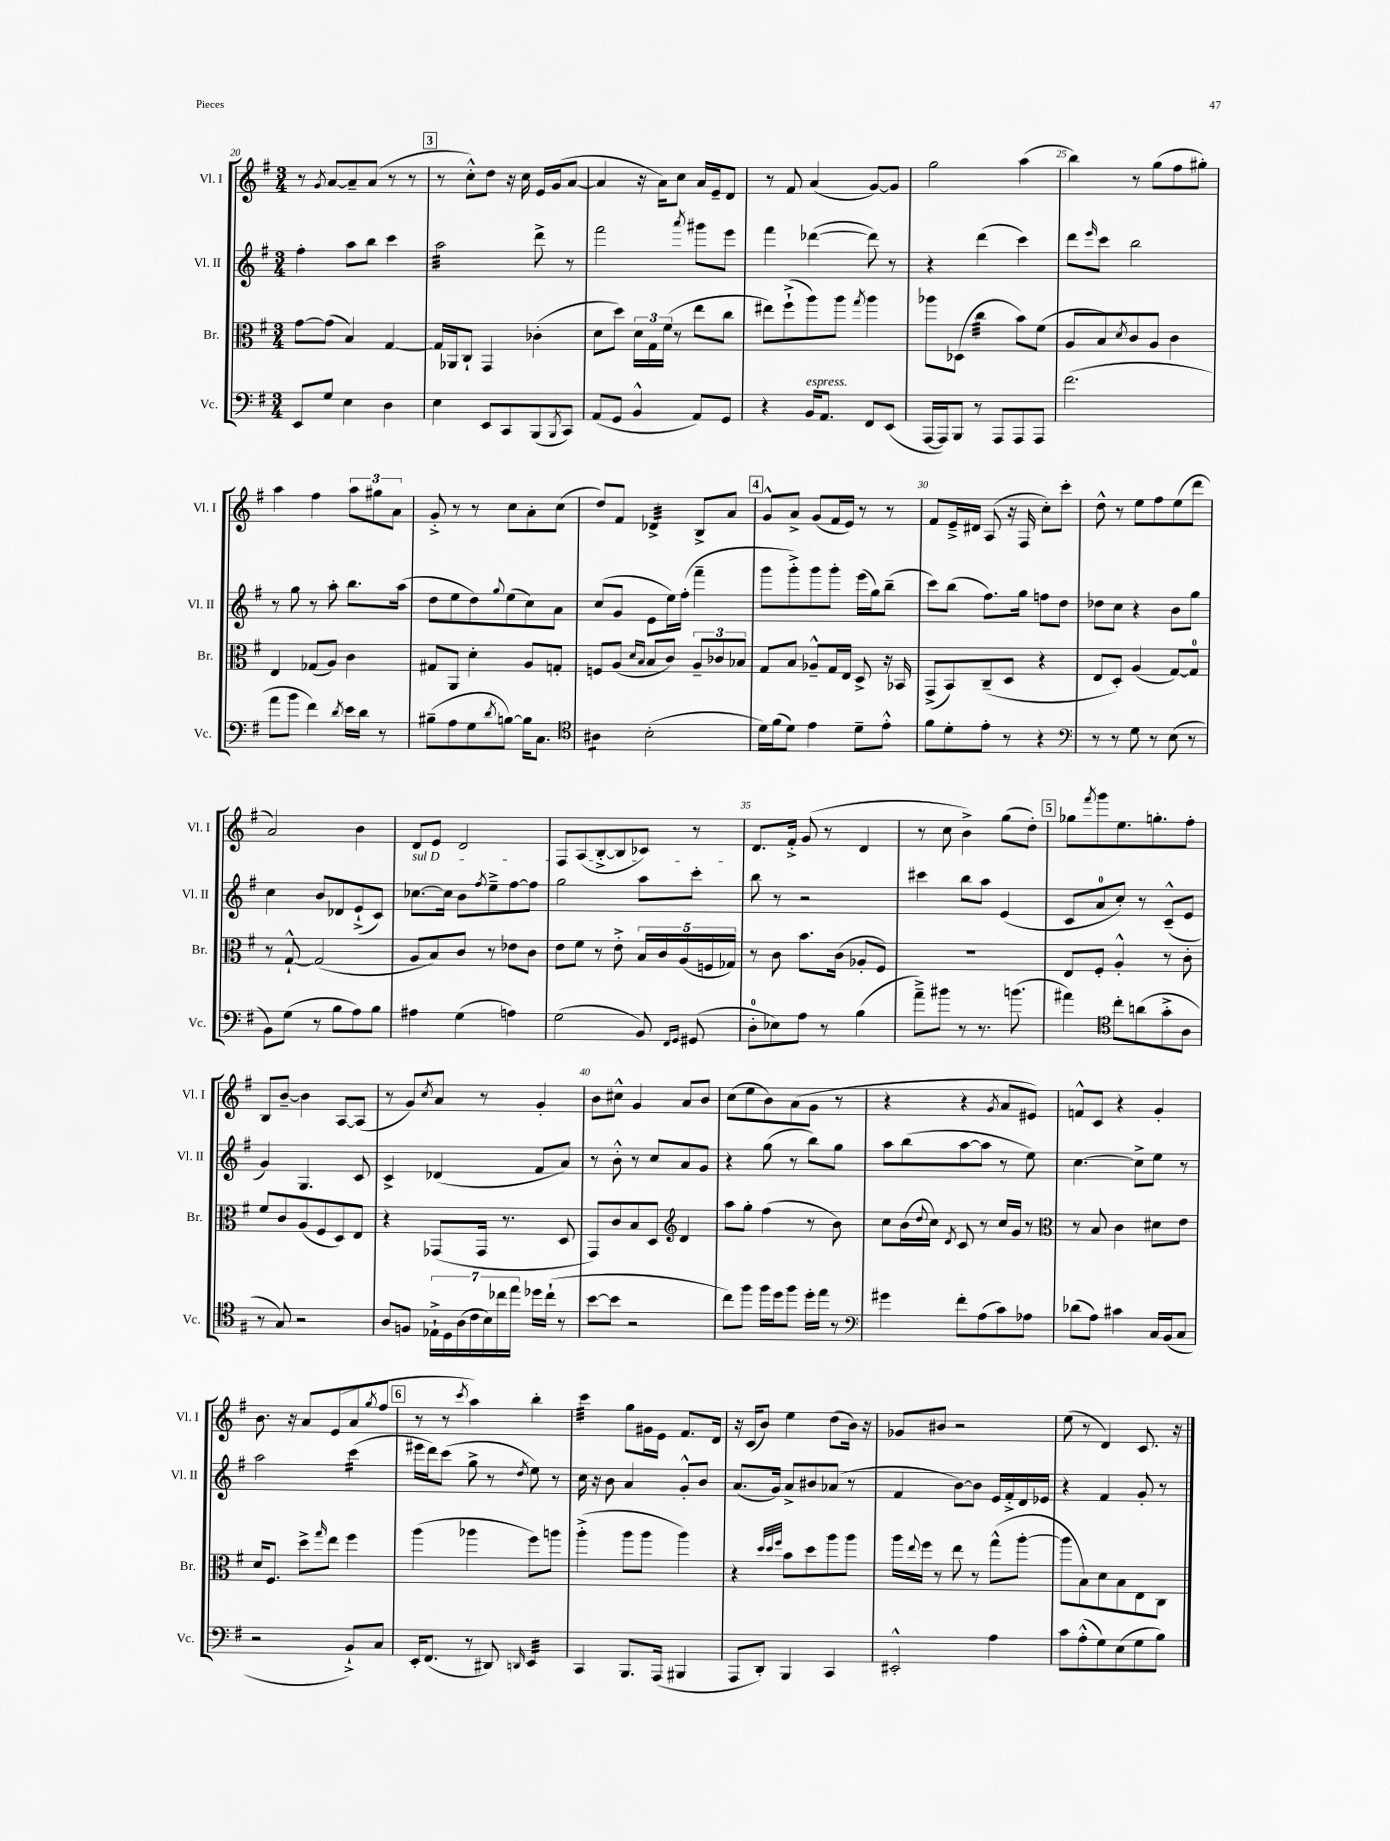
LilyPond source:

<<
\new StaffGroup <<
\new Staff = "s0" \with { instrumentName = "Vl. I" shortInstrumentName = "Vl. I" } {
    \clef treble \key g \major \numericTimeSignature \time 3/4
    r8 \acciaccatura { g'8 } a'8~ a'8-- a'8( r8 r8 |
    \mark \markup { \box "3" } r8 c''8-.-^) d''8 r16 c''16 e'16 g'16( a'8~ |
    a'4 r16 a'16) c''8 a'16 e'16-- d'8 |
    r8 fis'8 a'4( g'8~) g'8 |
    g''2 a''4( |
    b''4) r8 g''8( fis''8 gis''8-.) |
    a''4 fis''4 \tuplet 3/2 { a''8 gis''8 a'8 } |
    g'8-.-> r8 r8 c''8 a'8-. c''8( |
    d''8) fis'8 des'4:32-> b8-> a'8 |
    \mark \markup { \box "4" } g'8-^ a'8-> g'8( fis'16 e'16) r8 r8 |
    fis'8 e'16---> dis'16 a8( r16 fis16 c''8-.) c'''8-. |
    d''8-^ r8 e''8 fis''8 e''8( d'''8 |
    a'2) b'4 |
    d'8 e'8 d'2 |
    fis8 a8( b8~-.-> b8 ces'8) r8 |
    d'8. fis'16-.-> g'8( r8 d'4 |
    r8 c''8 b'4->) g''8( d''8-.) |
    \mark \markup { \box "5" } ges''8 \acciaccatura { fis'''8 } g'''8 e''8. g''8.-. fis''8-. |
    b8 b'8~-- b'4 a8~ a8( |
    r8 g'8) \acciaccatura { c''8 } a'8 r8 g'4-. |
    b'8 cis''8-^ g'4 a'8 b'8 |
    c''8( e''8 b'8) a'8( g'8 r8 |
    r4 r4 \acciaccatura { g'8 } a'8 eis'8) |
    f'8-^ c'8 r4 g'4-. |
    b'8. r16 a'8 e'8( a'8 \acciaccatura { g''8 } fis''8 |
    \mark \markup { \box "6" } r8 r8 \acciaccatura { c'''8 } a''4) b''4-. |
    c'''4:32 g''8 gis'16 e'16 fis'8. d'16 |
    r16 c'16( b'8) e''4 d''8( b'16) r16 |
    ges'8 bis'8 r2 |
    e''8( r8 d'4) c'8. r16 \bar "|." |
}
\new Staff = "s1" \with { instrumentName = "Vl. II" shortInstrumentName = "Vl. II" } {
    \clef treble \key g \major \numericTimeSignature \time 3/4
    fis''4-. a''8 b''8 c'''4 |
    \mark \markup { \box "3" } a''2:32 d'''8-> r8 |
    fis'''2 \acciaccatura { a'''8 } gis'''8 e'''8 |
    fis'''4 des'''4~( des'''8) r8 |
    r4 d'''4( c'''4) |
    d'''8 \grace { e'''16 } c'''8 b''2 |
    r8 g''8 r8 a''8-. b''8. a''16( |
    d''8 e''8 d''8) \appoggiatura { g''8 } e''8( c''8) a'8 |
    c''8( g'8 e'8 e''16) fis''16-.( fis'''4-- |
    \mark \markup { \box "4" } g'''8 g'''8-.->) g'''8 g'''8-. e'''16( g''16) b''8--( |
    c'''8) b''8( fis''8.) g''16 f''8 d''8 |
    des''8 c''8 r4 b'8 g''8 |
    c''4 b'8 des'8 e'8-!->( c'8) |
    \once \override TextSpanner.bound-details.left.text = \markup { \italic "sul D" } ces''8.~\startTextSpan ces''16 b'8 \acciaccatura { fis''8 } e''8---> fis''8~ fis''8 |
    g''2 a''8 c'''8-.\stopTextSpan |
    b''8 r8 r2 |
    cis'''4 b''8 a''8 e'4( |
    \mark \markup { \box "5" } c'8 a'8-0 c''8-.) r8 c'8---^( e'8 |
    g'4) g4. c'8 |
    c'4-> des'4( fis'8 a'8) |
    r8 b'8-.-^ r8 c''8 a'8 g'8 |
    r4 g''8( r8 b''8) g''8 |
    a''8 b''8( a''8~ a''8 r8 e''8) |
    c''4.~ c''8-> e''8 r8 |
    a''2 c'''4:16( |
    \mark \markup { \box "6" } eis'''16 d'''16) c'''8( g''8-> r8 \acciaccatura { d''8 } e''8) r8 |
    c''16 r16 b'8 a'4 g'8-.-^ b'8 |
    a'8.( g'16) a'8-> bis'8 aes'8( r8 |
    fis'4 b'8~) b'8 e'16 fis'16-.-> d'16 ees'16 |
    r4 fis'4 g'8-. r8 \bar "|." |
}
\new Staff = "s2" \with { instrumentName = "Br." shortInstrumentName = "Br." } {
    \clef alto \key g \major \numericTimeSignature \time 3/4
    g'8~ g'8( b4) g4~ |
    \mark \markup { \box "3" } g16 aes,16 c8-! g,4 ces'4-.( |
    d'8 d''8) \tuplet 3/2 { d'16 g16 fis'16( } r8 e''8 c''8 |
    eis''8) fis''8-!->( a''8) a''8 \acciaccatura { g''8 } a''4 |
    aes''8 des8( c''4:32 b'8) fis'8( |
    a8 b8) \acciaccatura { d'8 } c'8 a8 c'4 |
    e4 ges8( a8) c'4 |
    gis8 a,8 d'4-. a8 g8-. |
    f8 a8( \grace { d'16 b16 } b8 c'8) \tuplet 3/2 { a8-- ces'8 bes8 } |
    \mark \markup { \box "4" } g8 b8 aes8---^ g16 e16 d8-> r16 bes,16 |
    g,8->( b,8) c8--( d8 r4 |
    e8 d8-.) a4( g8~) g8-0 |
    r8 g8~-!-^ g2( |
    a8 b8) c'8 r8 ees'8 c'8 |
    e'8 fis'8 r8 e'8-.-> \tuplet 5/4 { b16 c'16 a16( f16 ges16) } |
    r8 c'8 b'8. c'16( aes8-. fis8) |
    R2. |
    \mark \markup { \box "5" } e8 fis8-. a4-.-^ r8 c'8-. |
    fis'8 c'8 a8( fis8 d8) e8 |
    r4 ges,8( ges,16 r8. d8 |
    g,8) c'8 b8 d8 \clef treble d'4 |
    a''8 g''8-. fis''4( r8 b'8) |
    c''8 b'16( \appoggiatura { d''8 } c''16) \acciaccatura { d'8 } c'8 r8 c''16 g'16 r8 |
    \clef alto r8 b8 c'4 dis'8 e'8 |
    d'16 fis8. d''8-> \grace { g''16 } e''8 fis''4 |
    \mark \markup { \box "6" } a''4( aes''4 fis''8) a''8 |
    a''4-.->( a''8 a''8 a''4) |
    r4 \grace { d''32 d''32 fis''32 } b'8 d''8 a''8 a''8 |
    a''16 \appoggiatura { e''8 } fis''16 r8 e''8 r8 g''8-^( a''8~-. |
    a''8 b8) d'8 b8 e8 c8 \bar "|." |
}
\new Staff = "s3" \with { instrumentName = "Vc." shortInstrumentName = "Vc." } {
    \clef bass \key g \major \numericTimeSignature \time 3/4
    e,8 g8 e4 d4 |
    \mark \markup { \box "3" } e4 e,8 c,8 b,,8( \acciaccatura { b,,8 } c,8) |
    a,8( g,8 b,4-^ a,8) g,8 |
    r4 b,16^\markup { \italic "espress." } a,8. fis,8 e,8( |
    a,,16~ a,,16) b,,8 r8 a,,8 a,,8 a,,8 |
    fis'2.( |
    a'8 b'8 fis'4) \acciaccatura { d'8 } e'16 d'16 r8 |
    bis8--( a8 g8 \acciaccatura { d'8 } b8~) b16 c8. |
    \clef tenor ais4:8 b2-.( |
    \mark \markup { \box "4" } d'16) fis'16( d'8) e'4 d'8-- e'8-.-^ |
    fis'8 d'8-. e'8-. r8 r4 |
    \clef bass r8 r8 g8 r8 e8( r8 |
    b,8) g8( r8 b8 a8) b8 |
    ais4 g4( a4) |
    g2( b,8) \grace { fis,16 g,16 } gis,8( |
    d8-0-. ees8) a8 r8 b4( |
    a'8--->) bis'8 r8 r8. b'8.( |
    \mark \markup { \box "5" } ais'4) \clef tenor c''8-. a'8( g'8-.-> a8 |
    r8 g8) r2 |
    a8 f8 \tuplet 7/4 { ees16-!-> d16 a16( c'16 b16) ces''16 e''16 } des''16 ces''16-!( r8 |
    b'8~ b'8 r2 |
    c''8) fis''8 fis''16 d''16 fis''8 d''16-. e''16 r8 |
    \clef bass gis'4 fis'8-. a8( c'8) aes8 |
    des'8( a8) cis'4 c16 b,16( c8 |
    r2 b,8-!->) c8 |
    \mark \markup { \box "6" } e,16-. fis,8.( r8 dis,8) \grace { d,16 } e,4:32 |
    c,4 b,,8. a,,16( bis,,4 |
    a,,8 d,8-.) b,,4 c,4 |
    eis,2-.-^ a4 |
    c'8 a8-.-^( g8) e8( g8 b8) \bar "|." |
}
>>
>>
\layout { \context { \Score currentBarNumber = #20 \override BarNumber.break-visibility = ##(#f #t #t) barNumberVisibility = #(every-nth-bar-number-visible 5) } }
